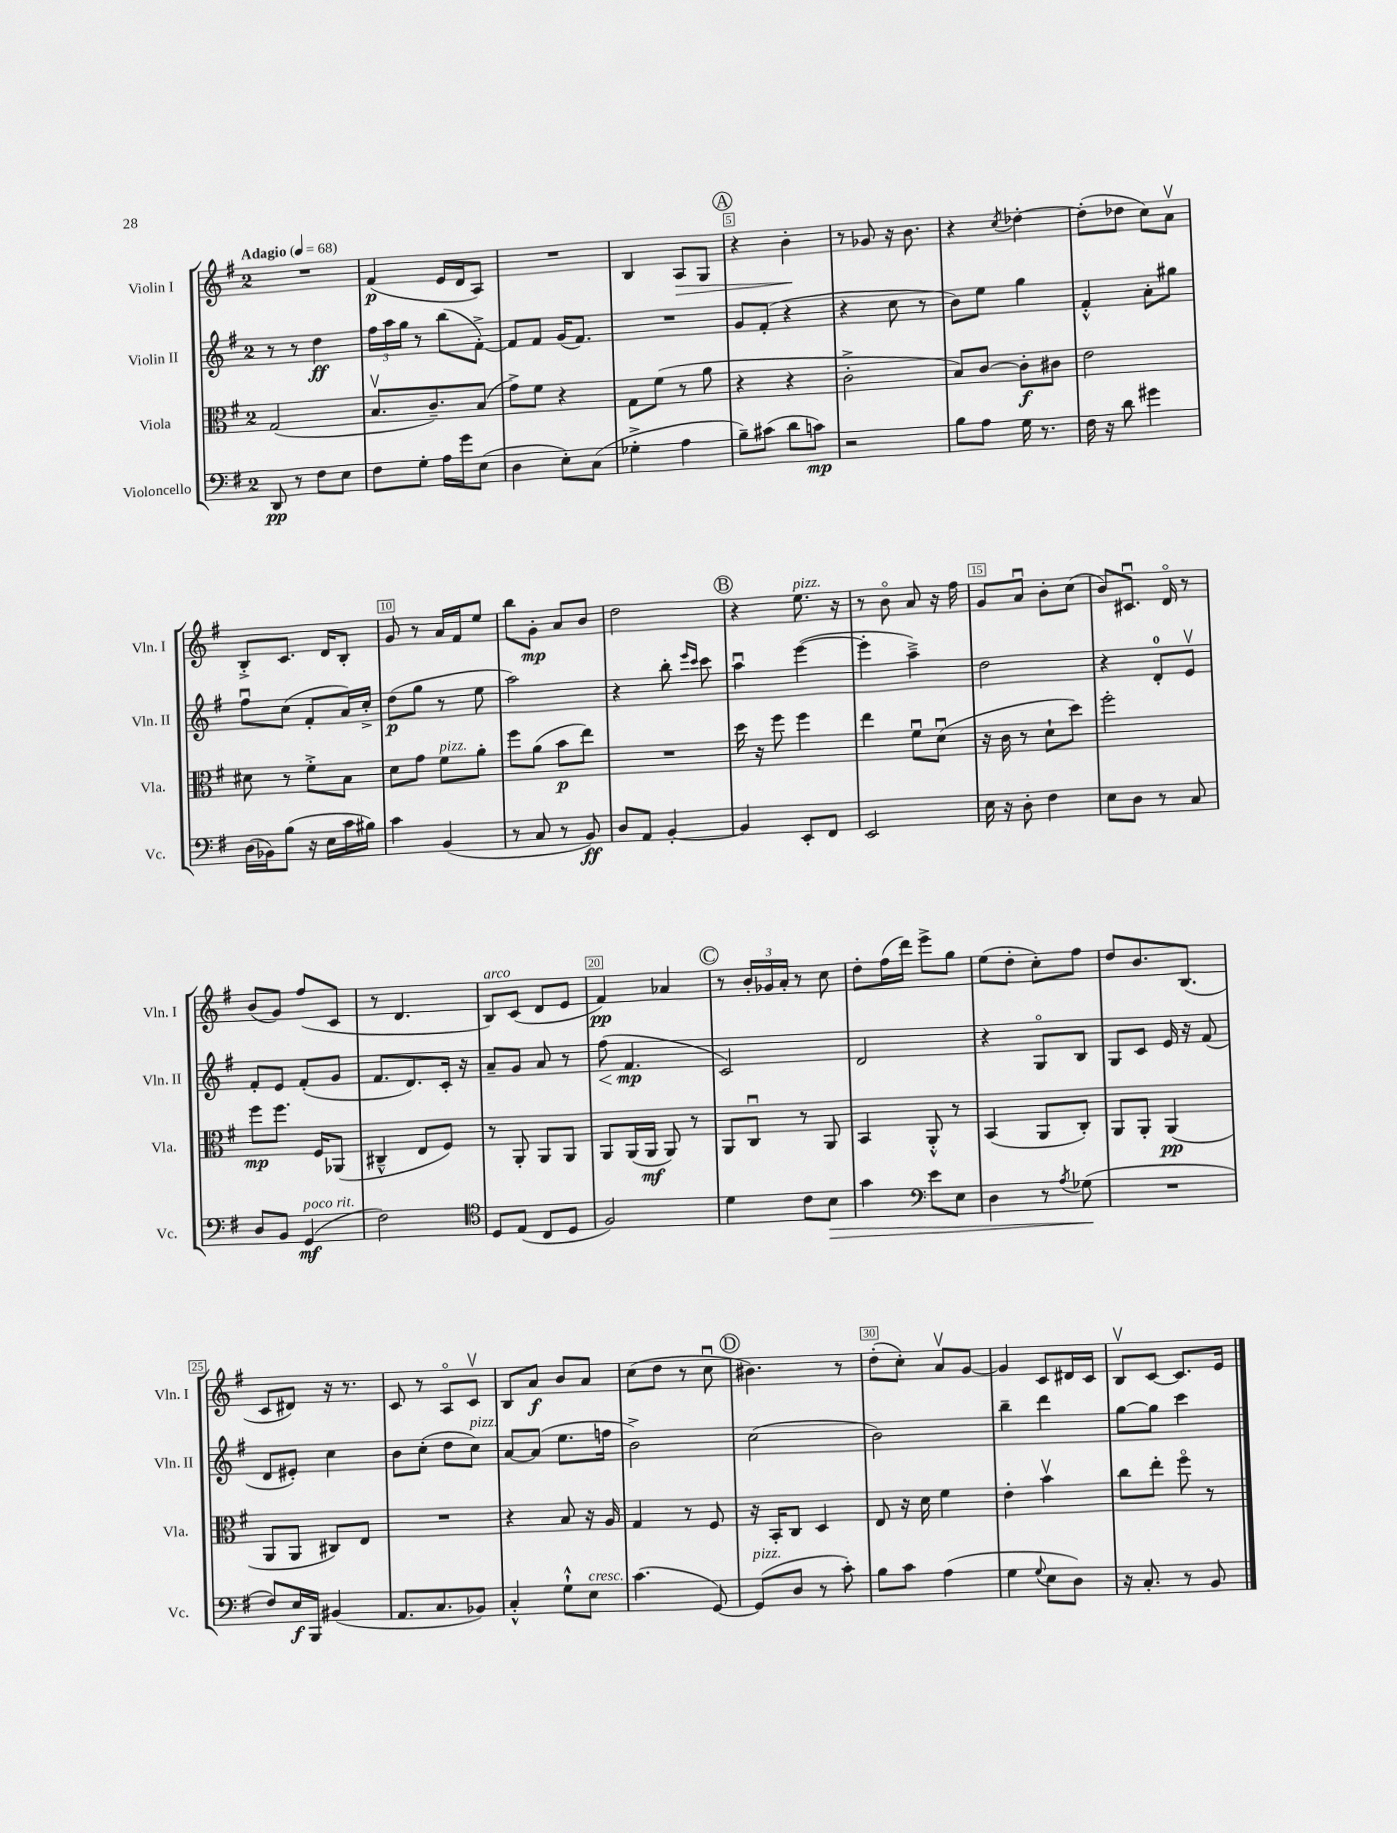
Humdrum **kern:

**kern	**kern	**kern	**kern
*staff4	*staff3	*staff2	*staff1
*clefF4	*clefC3	*clefG2	*clefG2
*k[f#]	*k[f#]	*k[f#]	*k[f#]
*M2/4	*M2/4	*M2/4	*M2/4
*MM68	*MM68	*MM68	*MM68
8DD	(2G	8r	2r
8r	.	8r	.
8F#	.	4dd	.
8E	.	.	.
=	=	=	=
8F#	8.Bv	24ff#	(4f#
.	.	24aa	.
.	.	24gg	.
8G'	.	8r	.
.	8.c~)	.	.
16A	.	(8bb	16e
16g	.	.	16d
(8E	(8B	[8f#'^)	8A)
=	=	=	=
4D	8g^)	8f#]	2r
.	8f#	8f#	.
8E')	4r	(16g	.
.	.	8.f#)	.
(8C	.	.	.
=	=	=	=
4G-'^	8G	2r	4B
.	(8f#	.	.
4A	8r	.	8A
.	8a	.	8G
=	=	=	=
8B~)	4r	8g	4r
(8c#	.	(8f#'	.
8d	4r	4r	4b'
8c)	.	.	.
=	=	=	=
2r	2c'^	4r	8r
.	.	.	8g-
.	.	8cc	16r
.	.	.	8.b
.	.	8r	.
=	=	=	=
8B	8B)	8b)	4r
8A	[8c	8ee	.
.	.	.	8qcc
16G	8c']	4gg	[4dd-'
8.r	.	.	.
.	8c#	.	.
=	=	=	=
16F#	2e	4f#'^^	(8dd-']
16r	.	.	.
8d	.	.	8dd-
4g#	.	8a'	8cc)
.	.	8gg#	8av
=	=	=	=
(16D	8d#	8ff#u	8B'^
16BB-)	.	.	.
(8B	8r	(8cc	8.c
16r	8f#'^	8f#'	.
16E	.	.	16d
16c	8B	16a)	8B'
16B#)	.	16cc'^	.
=	=	=	=
4c	8d	(8dd	8g
.	8g	8gg	8r
(4BB	8f#	8r	16a
.	.	.	16f#
.	8a'	8ee	8ee
=	=	=	=
8r	8ff#	2aa)	8bb
8C	(8a	.	8g'
8r	8b	.	8a
8BB)	8ee)	.	8b
=	=	=	=
8D	2r	4r	2dd
8AA	.	.	.
[4BB'	.	8bb'	.
.	.	16qqeee	.
.	.	16qqccc	.
.	.	8ccc	.
=	=	=	=
4BB]	16dd	4aau	4r
.	16r	.	.
.	8ff#	.	.
8EE'	4ff#	([4eee	8.ee
8FF#	.	.	.
.	.	.	16r
=	=	=	=
2EE	4ee	4eee']	8r
.	.	.	8bo
.	8f#u	4aa~^)	8a
.	(8du	.	16r
.	.	.	16ff#
=	=	=	=
16E	16r	2dd	8g
16r	16c	.	.
8D'	8r	.	8au
4F#	8d`	.	8b'
.	8dd)	.	(8cc
=	=	=	=
8E	2ff#'	4r	8b)
8D	.	.	8.c#u
8r	.	8d'	.
.	.	.	16do
8C	.	8ev	8r
=	=	=	=
8D	8ff#	8f#'	(8b
8BB	8.ff#	8e	8g)
(4GG	.	(8f#'	(8ff#
.	16F#	.	.
.	(8AA-	8g	8c
=	=	=	=
2F#)	4C#~^^	8.f#	8r
.	.	.	4.d
.	.	8.d)	.
.	8E	.	.
.	8F#)	16c'	.
.	.	16r	.
=	=	=	=
*clefC4	*	*	*
8D	8r	8a~	8B)
(8E	8AA'	8g	(8c
8C	8AA	8a	8d
8D	8AA	8r	8e
=	=	=	=
2F#)	8AA	(8ff#	4f#)
.	(16AA	4.f#	.
.	16AA	.	.
.	8AA)	.	4a-
.	8r	.	.
=	=	=	=
4d	8AA	2c)	8r
.	8Cu	.	24b'
.	.	.	24g-
.	.	.	24a'
8c	8r	.	8r
8B	8AA	.	8cc
=	=	=	=
4g	4BB	2d	8dd'
.	.	.	(16ff#
.	.	.	16ddd)
*clefF4	*	*	*
8e	8AA'^^	.	8eee^
8E	8r	.	8gg
=	=	=	=
4D	(4BB	4r	(8ee
.	.	.	8dd'
8r	8AA	8Go	8cc')
8qA	.	.	.
(8G-	8C')	8B	8ff#
=	=	=	=
2r	8AA	8G	8dd
.	8AA'	8c	8.b
.	(4AA	16e	.
.	.	16r	(8.B
.	.	(8f#	.
=	=	=	=
8F#)	8AA	8d	8c
16E	8AA	8e#')	8d#)
16BBB	.	.	.
(4BB#	8C#)	4cc	16r
.	.	.	8.r
.	8E	.	.
=	=	=	=
8.AA	2r	8b	8c
.	.	(8cc'	8r
8.C	.	.	.
.	.	8dd	8Ao
8BB-)	.	8cc)	8cv
=	=	=	=
4C'^^	4r	[8a	8B
.	.	(8a]	8a
8G`^^	8B	8.ee	8b
8E	16r	.	8a
.	16A	16ff	.
=	=	=	=
(4.c	4G	2b^)	(8cc
.	.	.	8dd
.	8r	.	8r
[8GG)	8F#	.	8ccu
=	=	=	=
(8GG]	16r	(2cc	4.b#)
.	16BB'	.	.
8D	8C	.	.
8r	4D	.	.
8c')	.	.	8r
=	=	=	=
8B	8E	2b)	(8dd'
8c	16r	.	8cc')
.	16d	.	.
(4A	4f#	.	8av
.	.	.	[8g
=	=	=	=
4G	4e'	4bb~	4g]
8qqG	.	.	.
8E	4bv	4ddd	8c
8D)	.	.	16d#
.	.	.	16c
=	=	=	=
16r	8cc	[8gg	8Bv
8.C'	.	.	.
.	8ee'	8gg]	[8c
8r	8ff#o	4ccc	8.c]
8BB	8r	.	.
.	.	.	16e
==	==	==	==
*-	*-	*-	*-
